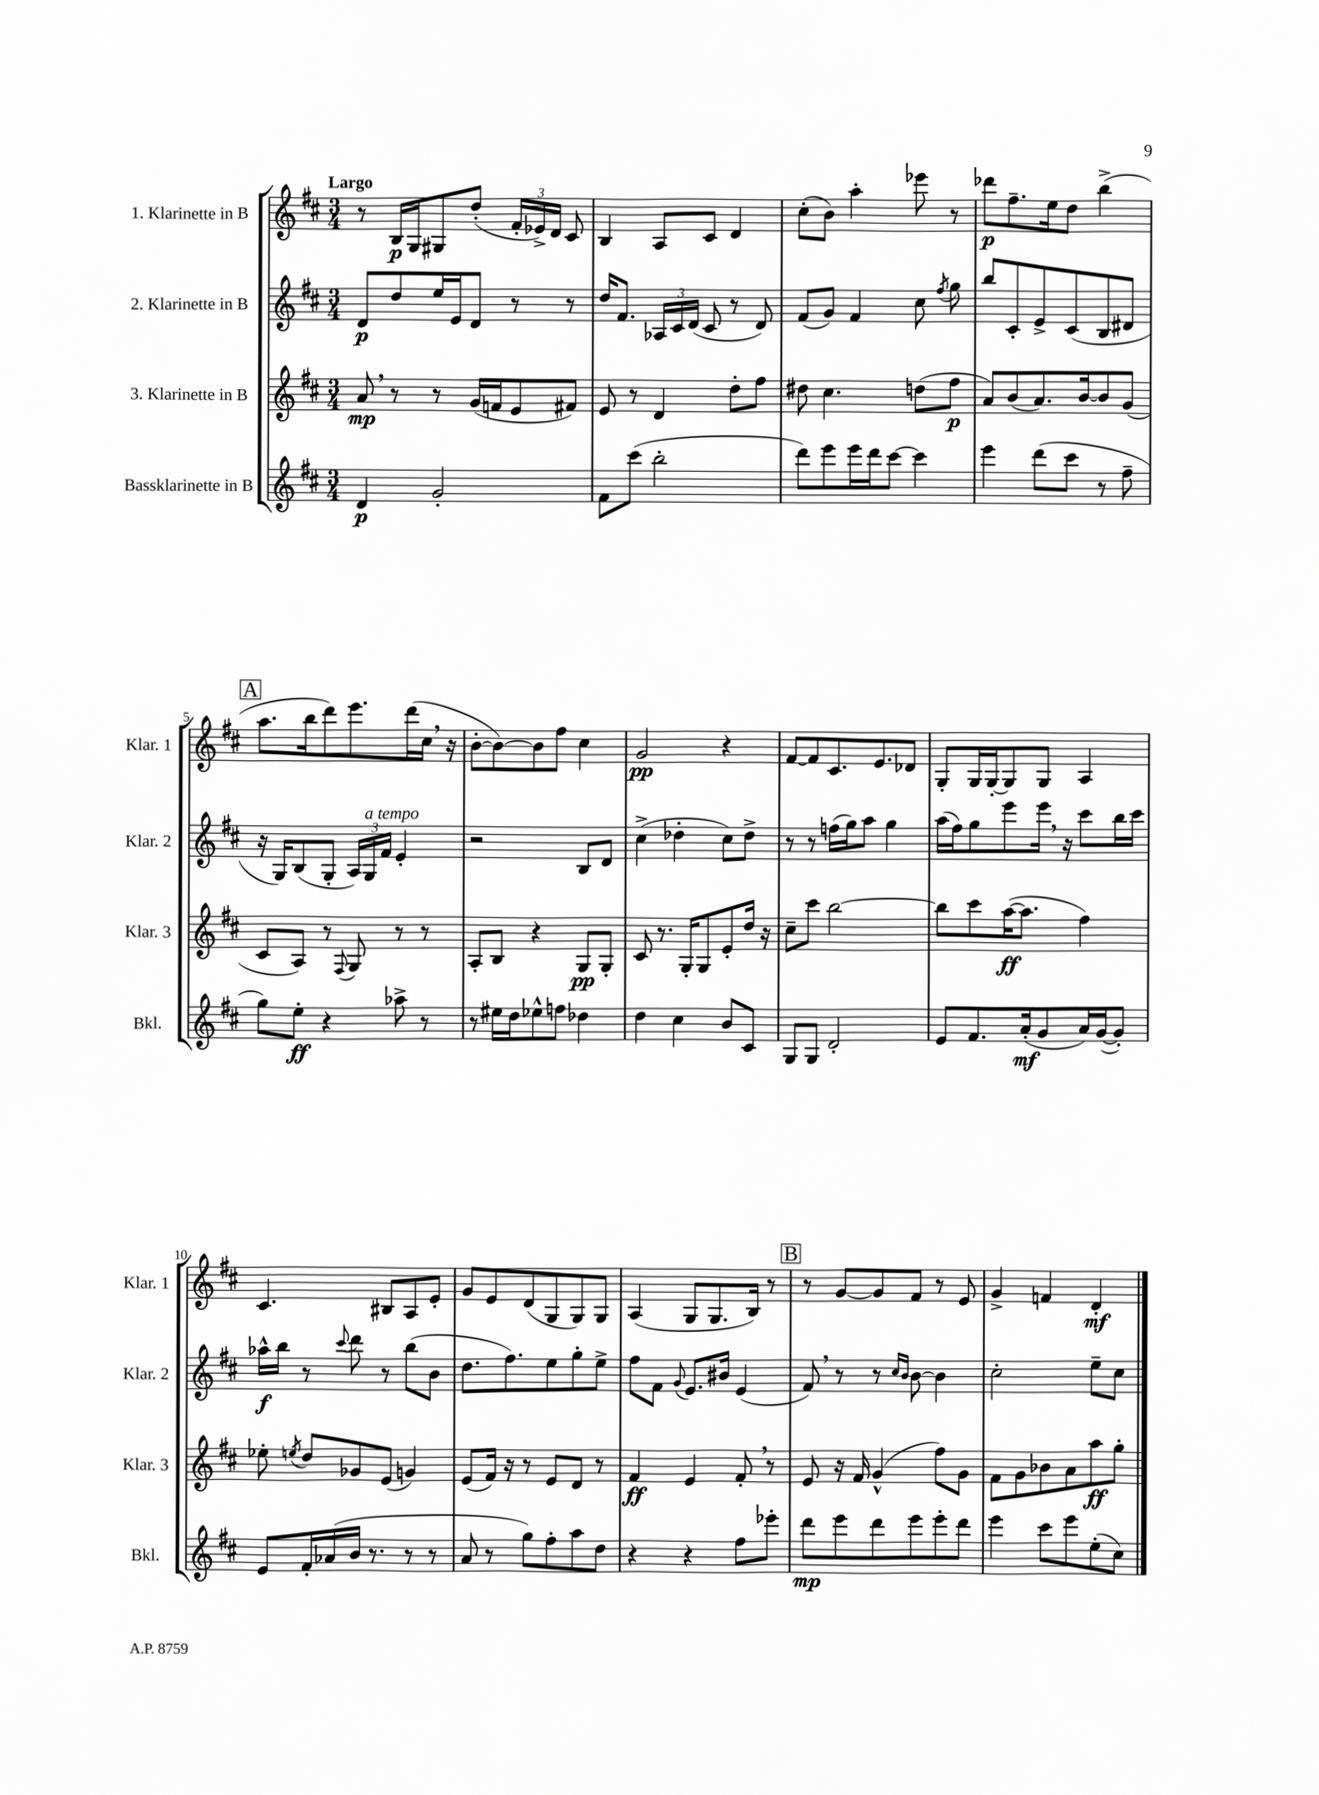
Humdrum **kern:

**kern	**dynam	**kern	**dynam	**kern	**dynam	**kern	**dynam
*part4	*part4	*part3	*part3	*part2	*part2	*part1	*part1
*staff4	*staff4	*staff3	*staff3	*staff2	*staff2	*staff1	*staff1
*I"Bassklarinette in B	*	*I"3. Klarinette in B	*	*I"2. Klarinette in B	*	*I"1. Klarinette in B	*
*I'Bkl.	*	*I'Klar. 3	*	*I'Klar. 2	*	*I'Klar. 1	*
*clefG2	*	*clefG2	*	*clefG2	*	*clefG2	*
*k[f#c#]	*	*k[f#c#]	*	*k[f#c#]	*	*k[f#c#]	*
*M3/4	*	*M3/4	*	*M3/4	*	*M3/4	*
=1	=1	=1	=1	=1	=1	=1	=1
!	!	!	!	!	!	!LO:TX:a:B:t=Largo	!
4d/	p	8a,/	mp	8d/L	p	8r	.
.	.	8r	.	8dd/	.	16B/LL	p
.	.	.	.	.	.	16G/J	.
2g'/	.	8r	.	16ee/L	.	8G#X/	.
.	.	.	.	16e/J	.	.	.
.	.	(16g/LL	.	8d/J	.	(8dd'/J	.
.	.	16fn/J	.	.	.	.	.
.	.	8e/	.	8r	.	24f#'/LL	.
.	.	.	.	.	.	24e-X^/)	.
.	.	.	.	.	.	24d/JJ	.
.	.	8f#X/J)	.	8r	.	8c#/	.
=2	=2	=2	=2	=2	=2	=2	=2
8f#\L	.	8e/	.	16dd/KL	.	4B/	.
.	.	.	.	8.f#/J	.	.	.
(8ccc#\J	.	8r	.	.	.	.	.
2bb'\	.	4d/	.	24A-X/LL	.	8A/L	.
.	.	.	.	24c#/	.	.	.
.	.	.	.	(24d/JJ	.	.	.
.	.	.	.	8c#/	.	8c#/J	.
.	.	8dd'\L	.	8r	.	4d/	.
.	.	8ff#\J	.	8d/)	.	.	.
=3	=3	=3	=3	=3	=3	=3	=3
8ddd\L)	.	8dd#X\	.	(8f#/L	.	(8cc#'\L	.
8eee\	.	4.cc#\	.	8g/J)	.	8b\J)	.
16eee\L	.	.	.	4f#/	.	4aa'\	.
16ddd\J	.	.	.	.	.	.	.
[8ccc#\J	.	.	.	.	.	.	.
4ccc#\]	.	(8ddn\L	.	8cc#\	.	8eee-X\	.
.	.	.	.	8qff#/	.	.	.
.	.	8ff#\J	p	8gg\	.	8r	.
=4	=4	=4	=4	=4	=4	=4	=4
4eee\	.	8a/L)	.	8bb/L	.	8ddd-X\L	p
.	.	(8b/	.	8c#'/	.	8.ff#~\	.
(8ddd\L	.	8.a/)	.	8e^/	.	.	.
.	.	.	.	.	.	16ee\k	.
8ccc#\J	.	.	.	(8c#/	.	8dd\J	.
.	.	[16b/k	.	.	.	.	.
8r	.	8b/]	.	8B/	.	(4bb^\	.
8ff#~\	.	(8g/J	.	8d#X/J	.	.	.
!!LO:LB:g=z
!!LO:REH:place=s1:t=A
=5	=5	=5	=5	=5	=5	=5	=5
8gg\L)	.	8c#/L	.	16r	.	8.aa\L	.
.	.	.	.	16G/KL)	.	.	.
8ee'\J	ff	8A/J)	.	(8B/	.	.	.
.	.	.	.	.	.	16bb\k	.
4r	.	8r	.	8G'/J	.	8ddd\)	.
.	.	8qqF#/	.	.	.	.	.
.	.	8G/	.	24A/LL)	.	8.eee\	.
!	!	!	!	!LO:TX:a:i:t=a tempo	!	!	!
.	.	.	.	24G/	.	.	.
.	.	.	.	24f#/JJ	.	.	.
8aa-X^\	.	8r	.	4e'/	.	.	.
.	.	.	.	.	.	(16ddd\L	.
8r	.	8r	.	.	.	16cc#,\JJ	.
.	.	.	.	.	.	16r	.
=6	=6	=6	=6	=6	=6	=6	=6
8r	.	8A'/L	.	2r	.	[8b'\L	.
16ee#X\LL	.	8B/J	.	.	.	8b\_)	.
16dd\J	.	.	.	.	.	.	.
8ee-X^^\	.	4r	.	.	.	8b\]	.
8ffn\J	.	.	.	.	.	8ff#\J	.
4dd-X\	.	8G/L	pp	8B/L	.	4cc#\	.
.	.	8G'/J	.	8d/J	.	.	.
=7	=7	=7	=7	=7	=7	=7	=7
4dd\	.	8c#/	.	(4cc#^\	.	2g/	pp
.	.	8.r	.	.	.	.	.
4cc#\	.	.	.	4dd-X'\	.	.	.
.	.	16G'/KL	.	.	.	.	.
.	.	8G/	.	.	.	.	.
8b/L	.	8e'/	.	8cc#\L)	.	4r	.
8c#/J	.	16dd/Jk	.	8dd-^\J	.	.	.
.	.	16r	.	.	.	.	.
=8	=8	=8	=8	=8	=8	=8	=8
8G/L	.	8cc#~\L	.	8r	.	[8f#/L	.
8G/J	.	8ccc#\J	.	8r	.	8f#/]	.
2d'/	.	[2bb\	.	(16ffn\LL	.	8.c#/	.
.	.	.	.	16gg\J)	.	.	.
.	.	.	.	8aa\J	.	.	.
.	.	.	.	.	.	8.e/	.
.	.	.	.	4gg\	.	.	.
.	.	.	.	.	.	8d-X/J	.
=9	=9	=9	=9	=9	=9	=9	=9
8e/L	.	8bb\L]	.	(16aa\LL	.	8G'/L	.
.	.	.	.	16ff#\J)	.	.	.
8.f#/	.	8ccc#\	.	8gg\	.	16G/L	.
.	.	.	.	.	.	[16G'/J	.
.	.	([16aa\K	ff	8eee\	.	8G/]	.
(16a'/k	mf	8.aa\J]	.	.	.	.	.
8g/	.	.	.	16eee,\Jk	.	8G/J	.
.	.	.	.	16r	.	.	.
16a/L)	.	4ff#\)	.	8ccc#\L	.	4A/	.
([16g/J	.	.	.	.	.	.	.
8g'/J])	.	.	.	16bb\L	.	.	.
.	.	.	.	16ccc#\JJ	.	.	.
!!LO:LB:g=z
=10	=10	=10	=10	=10	=10	=10	=10
8e/L	.	8ee-X'\	.	16aa-X^^\LL	f	4.c#/	.
.	.	.	.	16bb\JJ	.	.	.
.	.	8qeen/	.	.	.	.	.
16f#'/L	.	8dd/L	.	8r	.	.	.
(16a-X/	.	.	.	.	.	.	.
.	.	.	.	8qqccc#/	.	.	.
16b/JJ	.	8g-X/	.	8ddd\	.	.	.
8.r	.	.	.	.	.	.	.
.	.	(8e/J	.	8r	.	8B#X/L	.
8r	.	4gn/)	.	(8bb\L	.	8A/	.
8r	.	.	.	8b\J	.	8e'/J	.
=11	=11	=11	=11	=11	=11	=11	=11
8a/	.	(8e/L	.	8.dd\L	.	8g/L	.
8r	.	16f#/Jk)	.	.	.	8e/	.
.	.	16r	.	8.ff#\)	.	.	.
8gg\L)	.	8r	.	.	.	(8d/	.
8ff#'\	.	8e/L	.	8ee\	.	8G/	.
8aa\	.	8d/J	.	8gg'\	.	8G/)	.
8dd\J	.	8r	.	8ee^\J	.	8G/J	.
=12	=12	=12	=12	=12	=12	=12	=12
4r	.	4f#/	ff	8ff#\L	.	(4A/	.
.	.	.	.	8f#\J	.	.	.
.	.	.	.	8qqg/	.	.	.
4r	.	4e/	.	8.e/L	.	8G/L	.
.	.	.	.	.	.	8.G/	.
.	.	.	.	16b#X/Jk	.	.	.
8ff#\L	.	8f#',/	.	(4e/	.	.	.
.	.	.	.	.	.	16B/Jk)	.
8eee-X'\J	.	8r	.	.	.	8r	.
!!LO:REH:place=s1:t=B
=13	=13	=13	=13	=13	=13	=13	=13
8ddd\L	mp	8e/	.	8f#,/)	.	8r	.
8eee\	.	16r	.	8r	.	[8g/L	.
.	.	16f#/	.	.	.	.	.
8ddd\	.	(4g^^/	.	8r	.	8g/]	.
.	.	.	.	16qqcc#/LL	.	.	.
.	.	.	.	16qqb/JJ	.	.	.
8eee\	.	.	.	[8b\	.	8f#/J	.
8eee'\	.	8ff#\L)	.	4b\]	.	8r	.
8ddd\J	.	8g\J	.	.	.	8e/	.
=14	=14	=14	=14	=14	=14	=14	=14
4eee\	.	8f#\L	.	2cc#'\	.	4g^/	.
.	.	8g\	.	.	.	.	.
8ccc#\L	.	8b-X\	.	.	.	4fn/	.
8eee\	.	8a\	.	.	.	.	.
(8ee'\	.	8aa\	ff	8ee~\L	.	4d'/	mf
8cc#\J)	.	8gg'\J	.	8cc#\J	.	.	.
==	==	==	==	==	==	==	==
*-	*-	*-	*-	*-	*-	*-	*-
